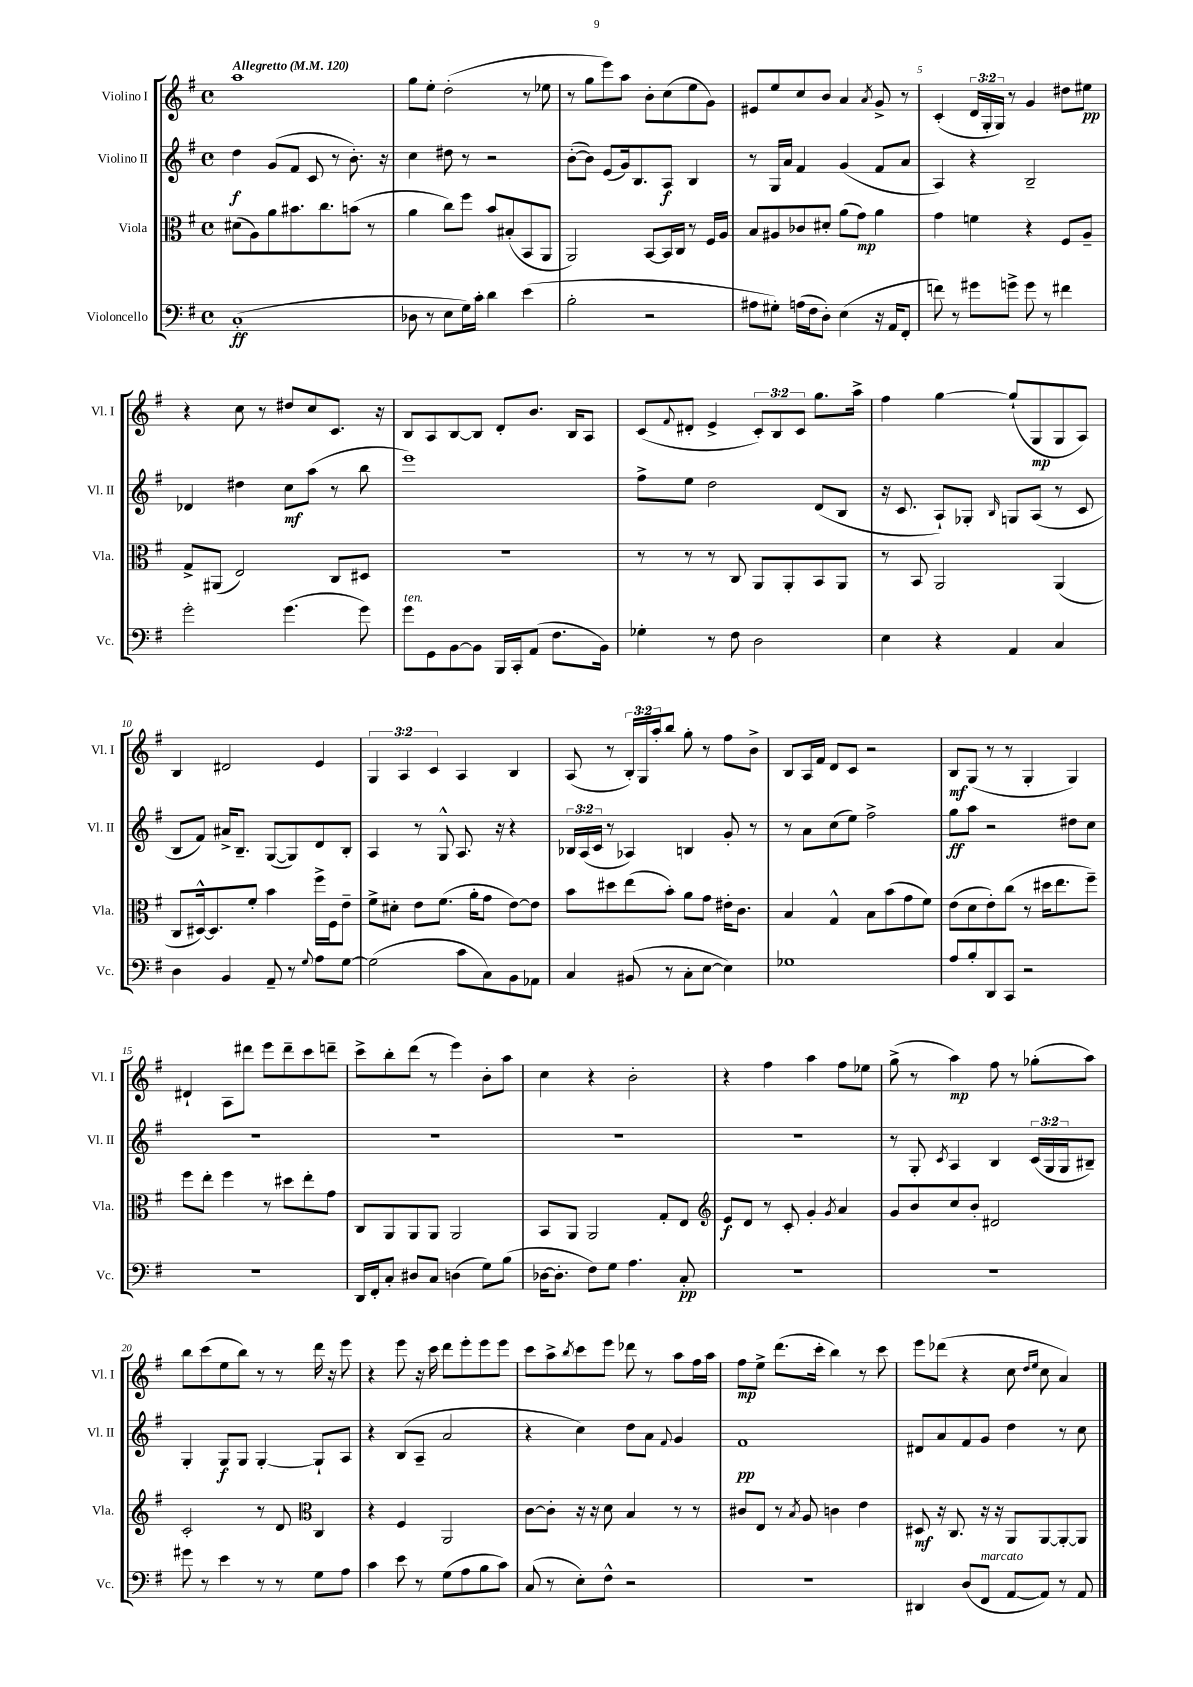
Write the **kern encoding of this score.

**kern	**kern	**kern	**kern
*staff4	*staff3	*staff2	*staff1
*clefF4	*clefC3	*clefG2	*clefG2
*k[f#]	*k[f#]	*k[f#]	*k[f#]
*M4/4	*M4/4	*M4/4	*M4/4
*met(c)	*met(c)	*met(c)	*met(c)
*MM120	*MM120	*MM120	*MM120
(1C'	(8d#\L	4dd\	1aa
.	8A\)	.	.
.	8a\	(8g/L	.
.	8.b#\	8f#/J	.
.	.	8c/	.
.	8.cc\	.	.
.	.	8r	.
.	(8b\J	8.b'\)	.
.	8r	.	.
.	.	16r	.
=	=	=	=
8D-\	4a\	4cc\	8gg\L
8r	.	.	8ee'\J
8E\L	8cc\L)	8dd#\	(2dd'\
16G\L)	8ff#\J	8r	.
16c'\JJ	.	.	.
4d\	8b/L	2r	.
.	(8B#'/	.	.
(4e\	8BB/	.	8r
.	8AA/J	.	8ee-\
=	=	=	=
2B'\	2AA/)	([8b'\L	8r
.	.	8b\]J)	8gg\L
.	.	(8e/L	8eee\)
.	.	16g/k)	8aa\J
.	.	8.B/	.
2r	[8BB/L	.	8b'\L
.	16BB/]L	8A/J	(8cc\
.	16C/JJ	.	.
.	8r	4B/	8ee\
.	16F#/LL	.	8g\J)
.	16A/JJ	.	.
=	=	=	=
8A#\L	8B/L	8r	8e#/L
8G#'\J)	8A#/	16G/LL	8ee/
.	.	16a/JJ	.
(16A\LL	8c-/	4f#/	8cc/
16F#\J	.	.	.
8D'\J)	8d#'/J	.	8b/J
(4E\	(8a\L	(4g/	4a/
.	8g\J)	.	.
.	.	.	8qa/
16r	4a\	8f#/L	8g^/
16AA/LK	.	.	.
8FF#'/J	.	8a/J	8r
=	=	=	=
8f\)	4g\	4A/)	(4c'/
8r	.	.	.
8g#\L	4f\	4r	24d/LL
.	.	.	24G'/
.	.	.	24G/JJ)
8g^\J	.	.	8r
8g\	4r	2B~/	4g/
8r	.	.	.
4f#\	8F#/L	.	8dd#\L
.	8A~/J	.	8ee#\J
=	=	=	=
2g'\	8G^/L	4d-/	4r
.	(8AA#/J	.	.
.	2E/)	4dd#\	8cc\
.	.	.	8r
(4.g\	.	8cc\L	8dd#/L
.	.	(8aa\J	8cc/
.	8C/L	8r	8.c/J
8g\)	8D#/J	8bb\	.
.	.	.	16r
=	=	=	=
8g\L	1r	1eee)	8B/L
8GG\	.	.	8A/
[8BB\	.	.	[8B/
8BB\]J	.	.	8B/]J
16BBB/LL	.	.	8d'/L
16CC'/J	.	.	.
(8AA/J	.	.	8.b/J
8.F#\L	.	.	.
.	.	.	16B/LK
.	.	.	8A/J
16BB\Jk)	.	.	.
=	=	=	=
4G-'\	8r	8ff#^\L	(8c/L
.	.	.	8qqf#/
.	8r	8ee\J	8d#'/J
8r	8r	2dd\	4e^/
8F#\	8C/	.	.
2D\	8AA/L	.	12c'/L)
.	.	.	12B/
.	8AA'/	.	.
.	.	.	12c/J
.	8BB/	(8d/L	8.gg\L
.	8AA/J	8B/J	.
.	.	.	16aa^\Jk
=	=	=	=
4E\	8r	16r	4ff#\
.	.	8.c/	.
.	8BB/	.	.
4r	2AA/	8A`/L)	[4gg\
.	.	8G-'/J	.
.	.	16qqB/	.
4AA/	.	8G/L	(8gg`/]L
.	.	(8A/J	8G/
4C/	(4AA/	8r	8G/
.	.	8c/	8A/J)
=	=	=	=
4D\	8C/L	8B/L	4B/
.	[16D#^^/k)	8f#/J)	.
.	8.D#/]	.	.
4BB/	.	16a#^/LK	2d#/
.	.	8.B~/J	.
.	8f#'/J	.	.
8AA~/	4b\	([8G/L	.
8r	.	8G/])	.
8qqG/	.	.	.
8A\L	16ff#^\LL	8d/	4e/
.	16F#\J	.	.
[8G\J	8e~\J	8B'/J	.
=	=	=	=
(2G\]	8f#^\L	4A/	6G/
.	8d#'\J	.	.
.	.	.	6A/
.	8e\L	8r	.
.	.	.	6c/
.	(8.f#\J	8G^^/	.
8c\L	.	8.A/	4A/
.	16a'\LK	.	.
8C\)	8g\J	.	.
.	.	16r	.
8BB\	[8e\L)	4r	4B/
8AA-\J	8e\]J	.	.
=	=	=	=
4C/	8b\L	24B-/LL	(8A/
.	.	(24A/	.
.	.	24c/JJ	.
.	8dd#\	8r	8r
(8BB#/	(8ee\	4A-/)	24B'/LL)
.	.	.	24G/
.	.	.	24aa'/J
8r	8b'\J)	.	8bb/J
8C'\L	8a\L	4B/	8gg'\
[8E\J	8g\J	.	8r
4E\])	16e#'\LK	8g'/	8ff#\L
.	8.c\J	.	.
.	.	8r	8b^\J
=	=	=	=
1G-	4B/	8r	8B/L
.	.	8a\L	16A/L
.	.	.	16f#/JJ
.	4G^^/	(8cc\	8d/L
.	.	8ee\J)	8c/J
.	8B\L	2ff#^\	2r
.	(8b\	.	.
.	8g\	.	.
.	8f#\J)	.	.
=	=	=	=
8A/L	(8e\L	8gg\L	8B/L
8B'/	8d\	8aa\J	(8G/J
8DD/	8e'\)	2r	8r
8CC/J	(8cc\J	.	8r
2r	8r	.	4G'/
.	16dd#\LK	.	.
.	8.ee\	.	.
.	.	8dd#\L	4G/)
.	8ff#~\J)	8cc\J	.
=	=	=	=
1r	8ff#\L	1r	4d#`/
.	8ee'\J	.	.
.	4ff#\	.	8A\L
.	.	.	8ddd#\J
.	8r	.	8eee\L
.	8dd#\L	.	8ddd#~\
.	8ee'\	.	8ccc\
.	8g\J	.	8ddd~\J
=	=	=	=
16DD/LL	8C/L	1r	8ccc^\L
16FF#'/J	.	.	.
8C'/J	8AA/	.	8bb'\
8D#/L	8AA/	.	(8ddd\J
8C/J	8AA/J	.	8r
(4D\	2AA/	.	4eee\)
8G\L)	.	.	8b'\L
(8B\J	.	.	8aa\J
=	=	=	=
[16D-\LK	8BB/L	1r	4cc\
8.D-'\]J	.	.	.
.	8AA/J	.	.
8F#\L)	2AA/	.	4r
8G\J	.	.	.
4.A\	.	.	2b'\
.	8G'/L	.	.
8C'/	8E/J	.	.
=	=	=	=
*	*clefG2	*	*
1r	8e/L	1r	4r
.	8d/J	.	.
.	8r	.	4ff#\
.	8c'/	.	.
.	4g'/	.	4aa\
.	8qg/	.	.
.	4a/	.	8ff#\L
.	.	.	8ee-\J
=	=	=	=
1r	8g/L	8r	(8gg^\
.	8b/	8G'/	8r
.	.	8qc/	.
.	8cc/	4A/	4aa\)
.	8b'/J	.	.
.	2d#/	4B/	8ff#\
.	.	.	8r
.	.	(24c/LL	(8gg-'\L
.	.	24G/	.
.	.	24G/J	.
.	.	8B#~/J)	8aa\J)
=	=	=	=
8g#\	2c'/	4G'/	8bb\L
8r	.	.	(8ccc\
4e\	.	8G/L	8ee\
.	.	8G/J	8bb\J)
8r	8r	[4G'/	8r
8r	8d/	.	8r
*	*clefC3	*	*
8G\L	4C/	8G`/]L	16ddd\
.	.	.	16r
8A\J	.	8A/J	8eee\
=	=	=	=
4c\	4r	4r	4r
8e\	4F#/	(8B/L	8eee\
8r	.	8A~/J	16r
.	.	.	16ccc\
(8G\L	2AA/	2a/	8ddd\L
8A\	.	.	8eee'\
8B\	.	.	8eee\
8c\J)	.	.	8eee\J
=	=	=	=
(8C/	[8c\L	4r	8ccc\L
8r	8c'\]J	.	8aa^\
.	.	.	8qbb/
8E'\L)	16r	4cc\)	8ccc\
.	16r	.	.
8F#^^\J	8d\	.	8eee\J
2r	4B/	8dd\L	8ddd-\
.	.	8a\J	8r
.	.	8qqf#/	.
.	8r	4g/	8aa\L
.	8r	.	16ff#\L
.	.	.	16aa\JJ
=	=	=	=
1r	8c#/L	1f#	8ff#\L
.	8E/J	.	8ee^\J
.	8r	.	(8.ddd\L
.	8qB/	.	.
.	8A/	.	.
.	.	.	16ccc'\Jk
.	4c\	.	4bb\)
.	4e\	.	8r
.	.	.	8ccc\
=	=	=	=
4DD#/	8D#/	8d#/L	8eee\L
.	16r	8a/	(8ddd-\J
.	8.C/	.	.
(8D/L	.	8f#/	4r
8FF#/J	16r	8g/J	.
.	16r	.	.
[8AA/L	8AA/L	4dd\	8cc\
.	.	.	16qqdd/LL
.	.	.	16qqee/JJ
8AA/]J)	[8AA/	.	8cc\
8r	8AA'/_	8r	4a/)
8AA/	8AA/]J	8cc\	.
==	==	==	==
*-	*-	*-	*-
